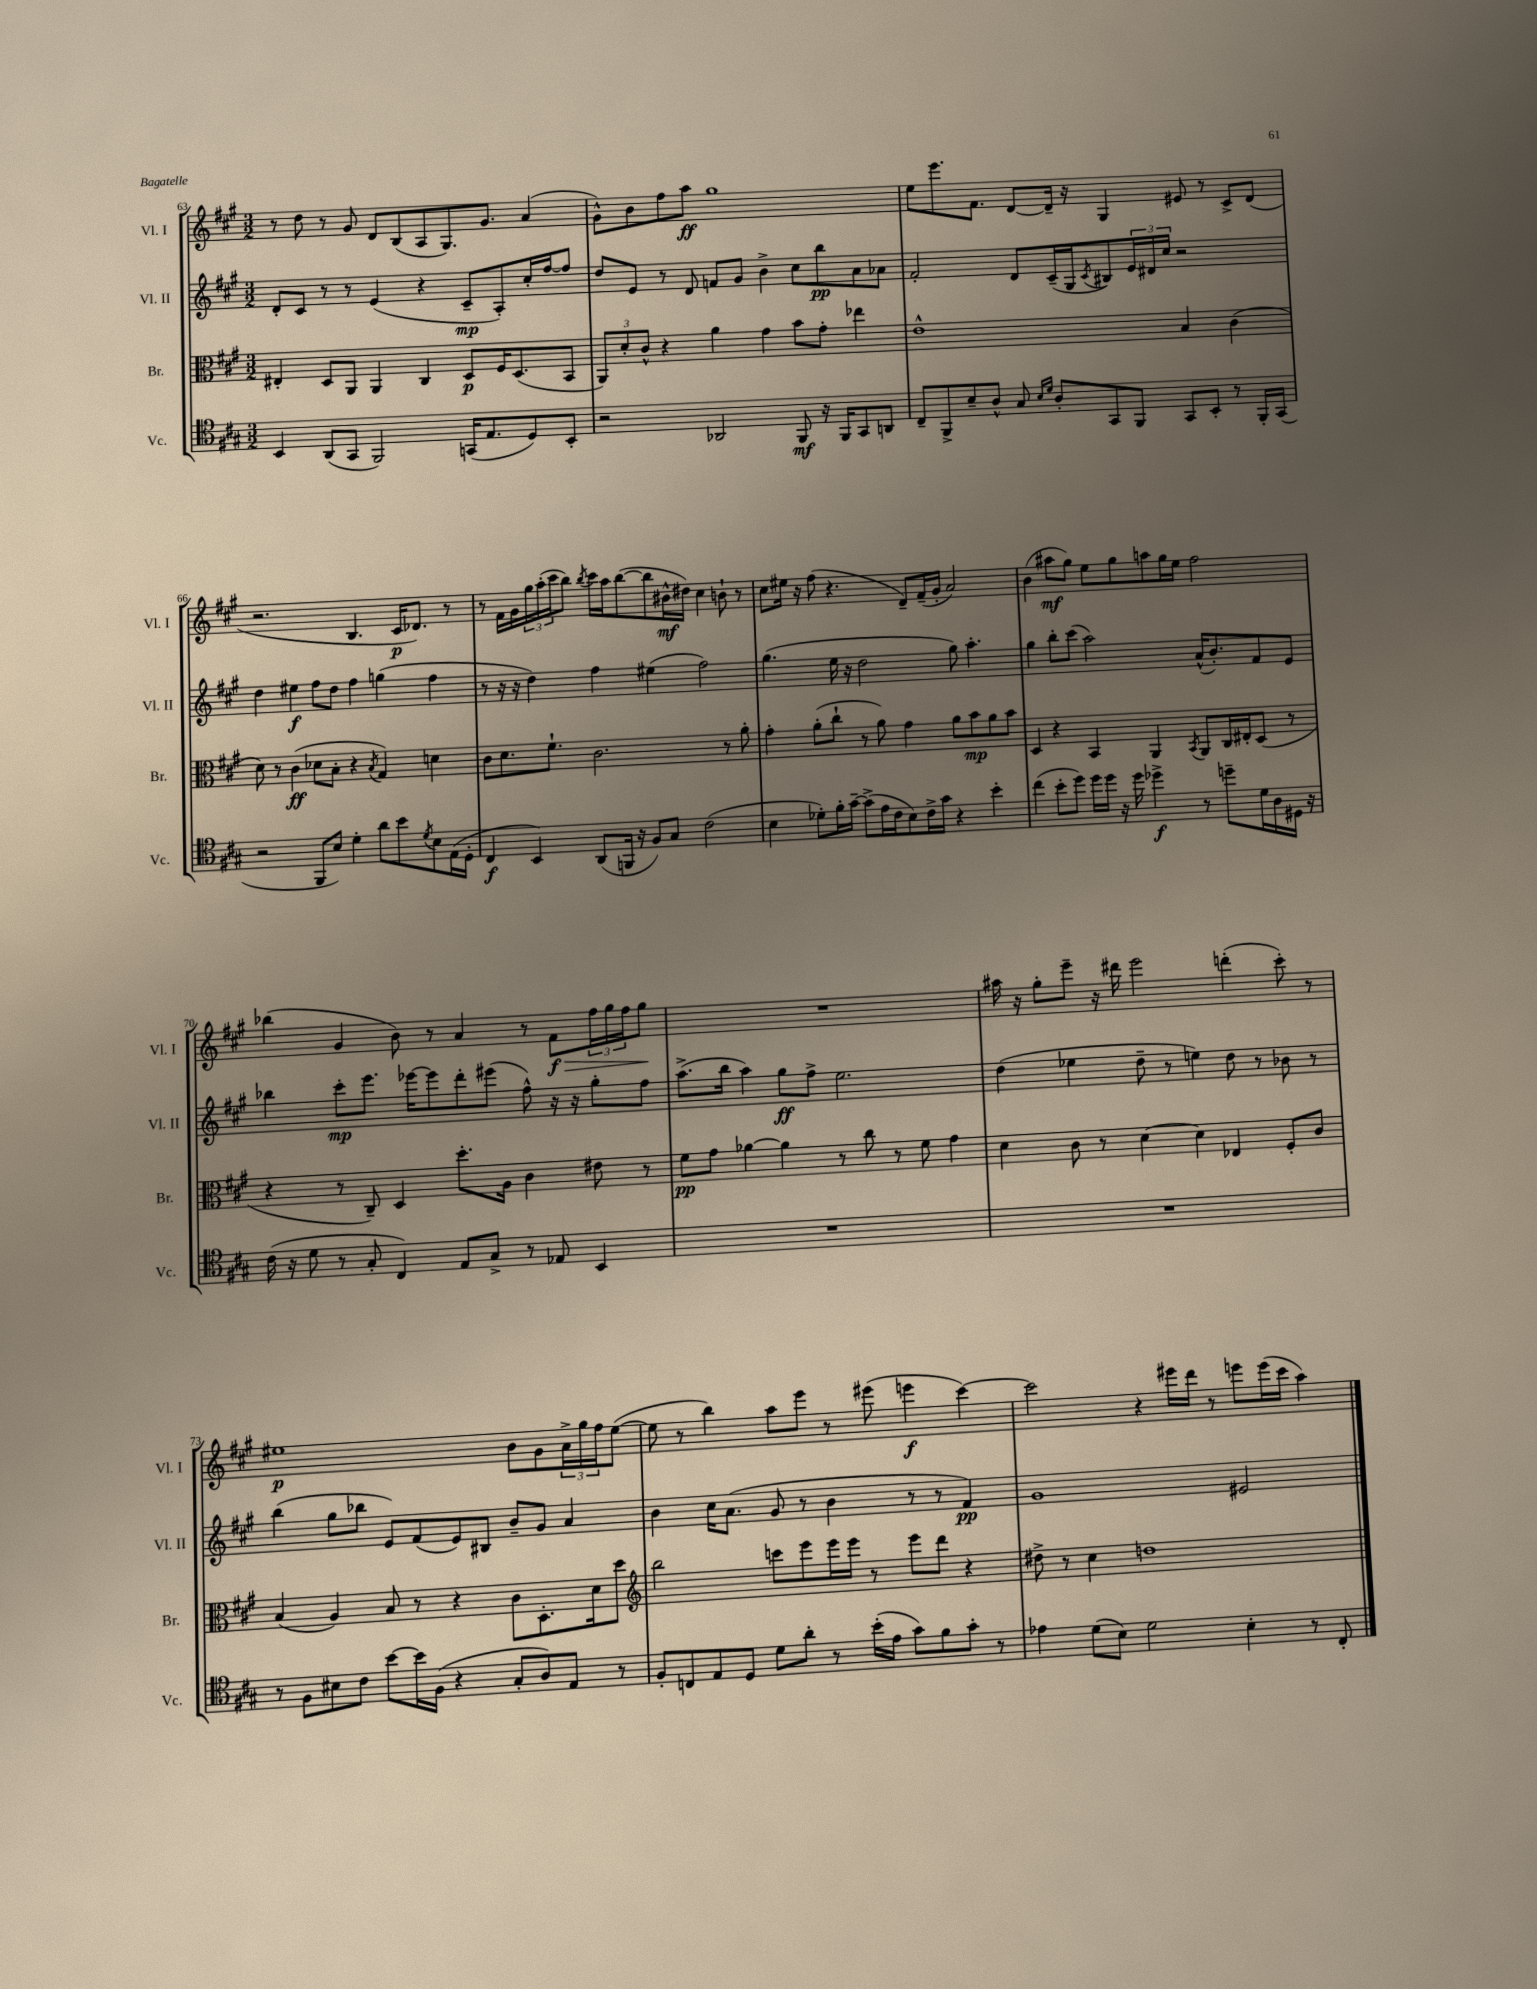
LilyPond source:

<<
\new StaffGroup <<
\new Staff = "s0" \with { instrumentName = "Vl. I" shortInstrumentName = "Vl. I" } {
    \clef treble \key a \major \numericTimeSignature \time 3/2
    r8 d''8 r8 gis'8 d'8 b8( a8 gis8.) gis'8. a'4( |
    gis'8-^) b'8 fis''8 a''8\ff gis''1 |
    e''8 e'''8. fis'8. d'8~ d'16-- r16 gis4 eis'8 r8 cis'8-> d'8( |
    r2. b4. cis'16\p des'8.) r8 |
    r8 fis'16 gis'16 \tuplet 3/2 { gis''16 a''16-.( cis'''16 } b''8) \acciaccatura { b''8 } cis'''16 a''16 b''8~( b''8 bis'16-^\mf dis''16) cis''4 b'8-! r8 |
    cis''8 eis''16 r16 fis''8( r4. d'8--) fis'16--( gis'16-. a'2) |
    b'4( ais''8\mf gis''8) e''8 gis''8 a''8 gis''16 e''16 fis''2 |
    bes''4( gis'4 b'8) r8 a'4 r8 fis'8\f\> \tuplet 3/2 { fis''16 gis''16 fis''16 } gis''8\! |
    R1. |
    ais''16 r16 gis''8-. e'''8-- r16 dis'''16 e'''2 d'''4-.( cis'''8-.) r8 |
    eis''1\p b'8 gis'8 \tuplet 3/2 { a'16-> gis''16 fis''16 } eis''8~( |
    eis''8 r8 b''4) a''8 e'''8 r8 eis'''8( e'''4\f cis'''4~) |
    cis'''2 r4 eis'''16 d'''16 r8 e'''8 e'''16( cis'''16 a''4) \bar "|." |
}
\new Staff = "s1" \with { instrumentName = "Vl. II" shortInstrumentName = "Vl. II" } {
    \clef treble \key a \major \numericTimeSignature \time 3/2
    d'8-. cis'8 r8 r8 e'4( r4 cis'8--\mp a8-.) cis''16-. fis''16~ fis''8 |
    d''8 e'8 r8 d'8 f'8 gis'8 b'4-> cis''8 b''8\pp a'8 aes'8 |
    fis'2-. d'8 cis'16--( gis16 \acciaccatura { cis'8 } bis8) \tuplet 3/2 { e'16 dis'16 cis''16 } r2 |
    d''4 eis''4\f fis''8 d''8 fis''4 g''4( fis''4 |
    r8 r16 r16 d''4) fis''4 eis''4( fis''2) |
    gis''4.( e''16 r16 d''2 gis''8) a''4.-. |
    gis''4 b''8-. cis'''8( a''2) a'16-^( b'8.-.) fis'8 e'8 |
    bes''4 cis'''8-.\mp e'''8. ees'''16~ ees'''8 d'''8-. eis'''8( fis''8-^) r16 r16 gis''8-. fis''8 |
    a''8.->( b''16 a''4) gis''8\ff fis''8-> e''2. |
    d''4( ees''4 d''8-- r8 e''4) d''8 r8 bes'8 r8 |
    b''4( gis''8 bes''8 e'8) fis'8( e'8) bis8 b'8-- gis'8 a'4 |
    b'4 cis''16 a'8.( gis'8 r8 b'4 r8 r8 fis'4\pp) |
    gis'1 eis'2 \bar "|." |
}
\new Staff = "s2" \with { instrumentName = "Br." shortInstrumentName = "Br." } {
    \clef alto \key a \major \numericTimeSignature \time 3/2
    eis4-. d8 a,8 a,4 cis4 d8\p fis16 d8.( b,8 |
    \tuplet 3/2 { a,8) d'8-. cis'8-^ } r4 a'4 gis'4 b'8 gis'8-. ees''4 |
    e'1-^ b4 cis'4( |
    d'8) r8 cis'4\ff( des'8 b8-. r4 \acciaccatura { b8 } gis4) d'4 |
    cis'8 d'8. fis'8.-! cis'2. r8 a'8-. |
    gis'4-. a'8-.( cis''8-! r8 a'8) gis'4 a'8 b'8\mp a'8 b'8 |
    d4 r4 b,4 a,4 \acciaccatura { b,8 } a,8 cis16 eis16-. d8( r8 |
    r4 r8 cis8--) d4 d''8.-. a16 cis'4 eis'8 r8 |
    fis'8\pp gis'8 aes'4~ aes'4 r8 cis''8 r8 fis'8 gis'4 |
    d'4 cis'8 r8 d'4~ d'4 ees4 fis8-. cis'8 |
    b4( a4) b8 r8 r4 cis'8 d8.-. d'16 d''8 |
    \clef treble b''2 c'''8 e'''8 e'''16 e'''16 r8 e'''8 d'''8 r4 |
    dis''8-> r8 cis''4 d''1 \bar "|." |
}
\new Staff = "s3" \with { instrumentName = "Vc." shortInstrumentName = "Vc." } {
    \clef tenor \key a \major \numericTimeSignature \time 3/2
    b,4 a,8( gis,8 fis,2) g,16( e8. d8) b,8-. |
    r2 aes,2 fis,8\mf r16 fis,16 gis,8 a,8 |
    cis8-- fis,8-> b8-- a8-^ gis8 \grace { b16 d'16 } a8-. gis,8 fis,8 gis,8 b,8-. r8 fis,16-. gis,16( |
    r2 fis,8 b8) d'4-. a'8 b'8 \acciaccatura { d'8 } b8 e16( d16-. |
    cis4\f b,4) a,8( f,16 r16 fis8) gis8 cis'2( |
    b4 des'8-.) fis'16-. gis'16~-- gis'8->( e'16 cis'16 b8) cis'16-> gis'16 r4 b'4-. |
    cis''4( b'8-. d''8) d''16 d''16 r16 d''16 des''4->\f r8 d''8-- d'16 a16 dis16 r16 |
    cis'16( r16 d'8 r8 gis8-. cis4) e8 gis8-> r8 ees8 b,4 |
    R1. |
    R1. |
    r8 fis8 bis8 cis'8 b'8~ b'16 fis16( r4 gis8-. a8) e8 r8 |
    fis8-. c8 e8 d8 d'8 a'8-. r8 b'16-.( e'16 gis'8) fis'8 gis'8-. r8 |
    ees'4 d'8( b8) d'2 b4-. r8 cis8-. \bar "|." |
}
>>
>>
\layout { \context { \Score currentBarNumber = #63 } }
